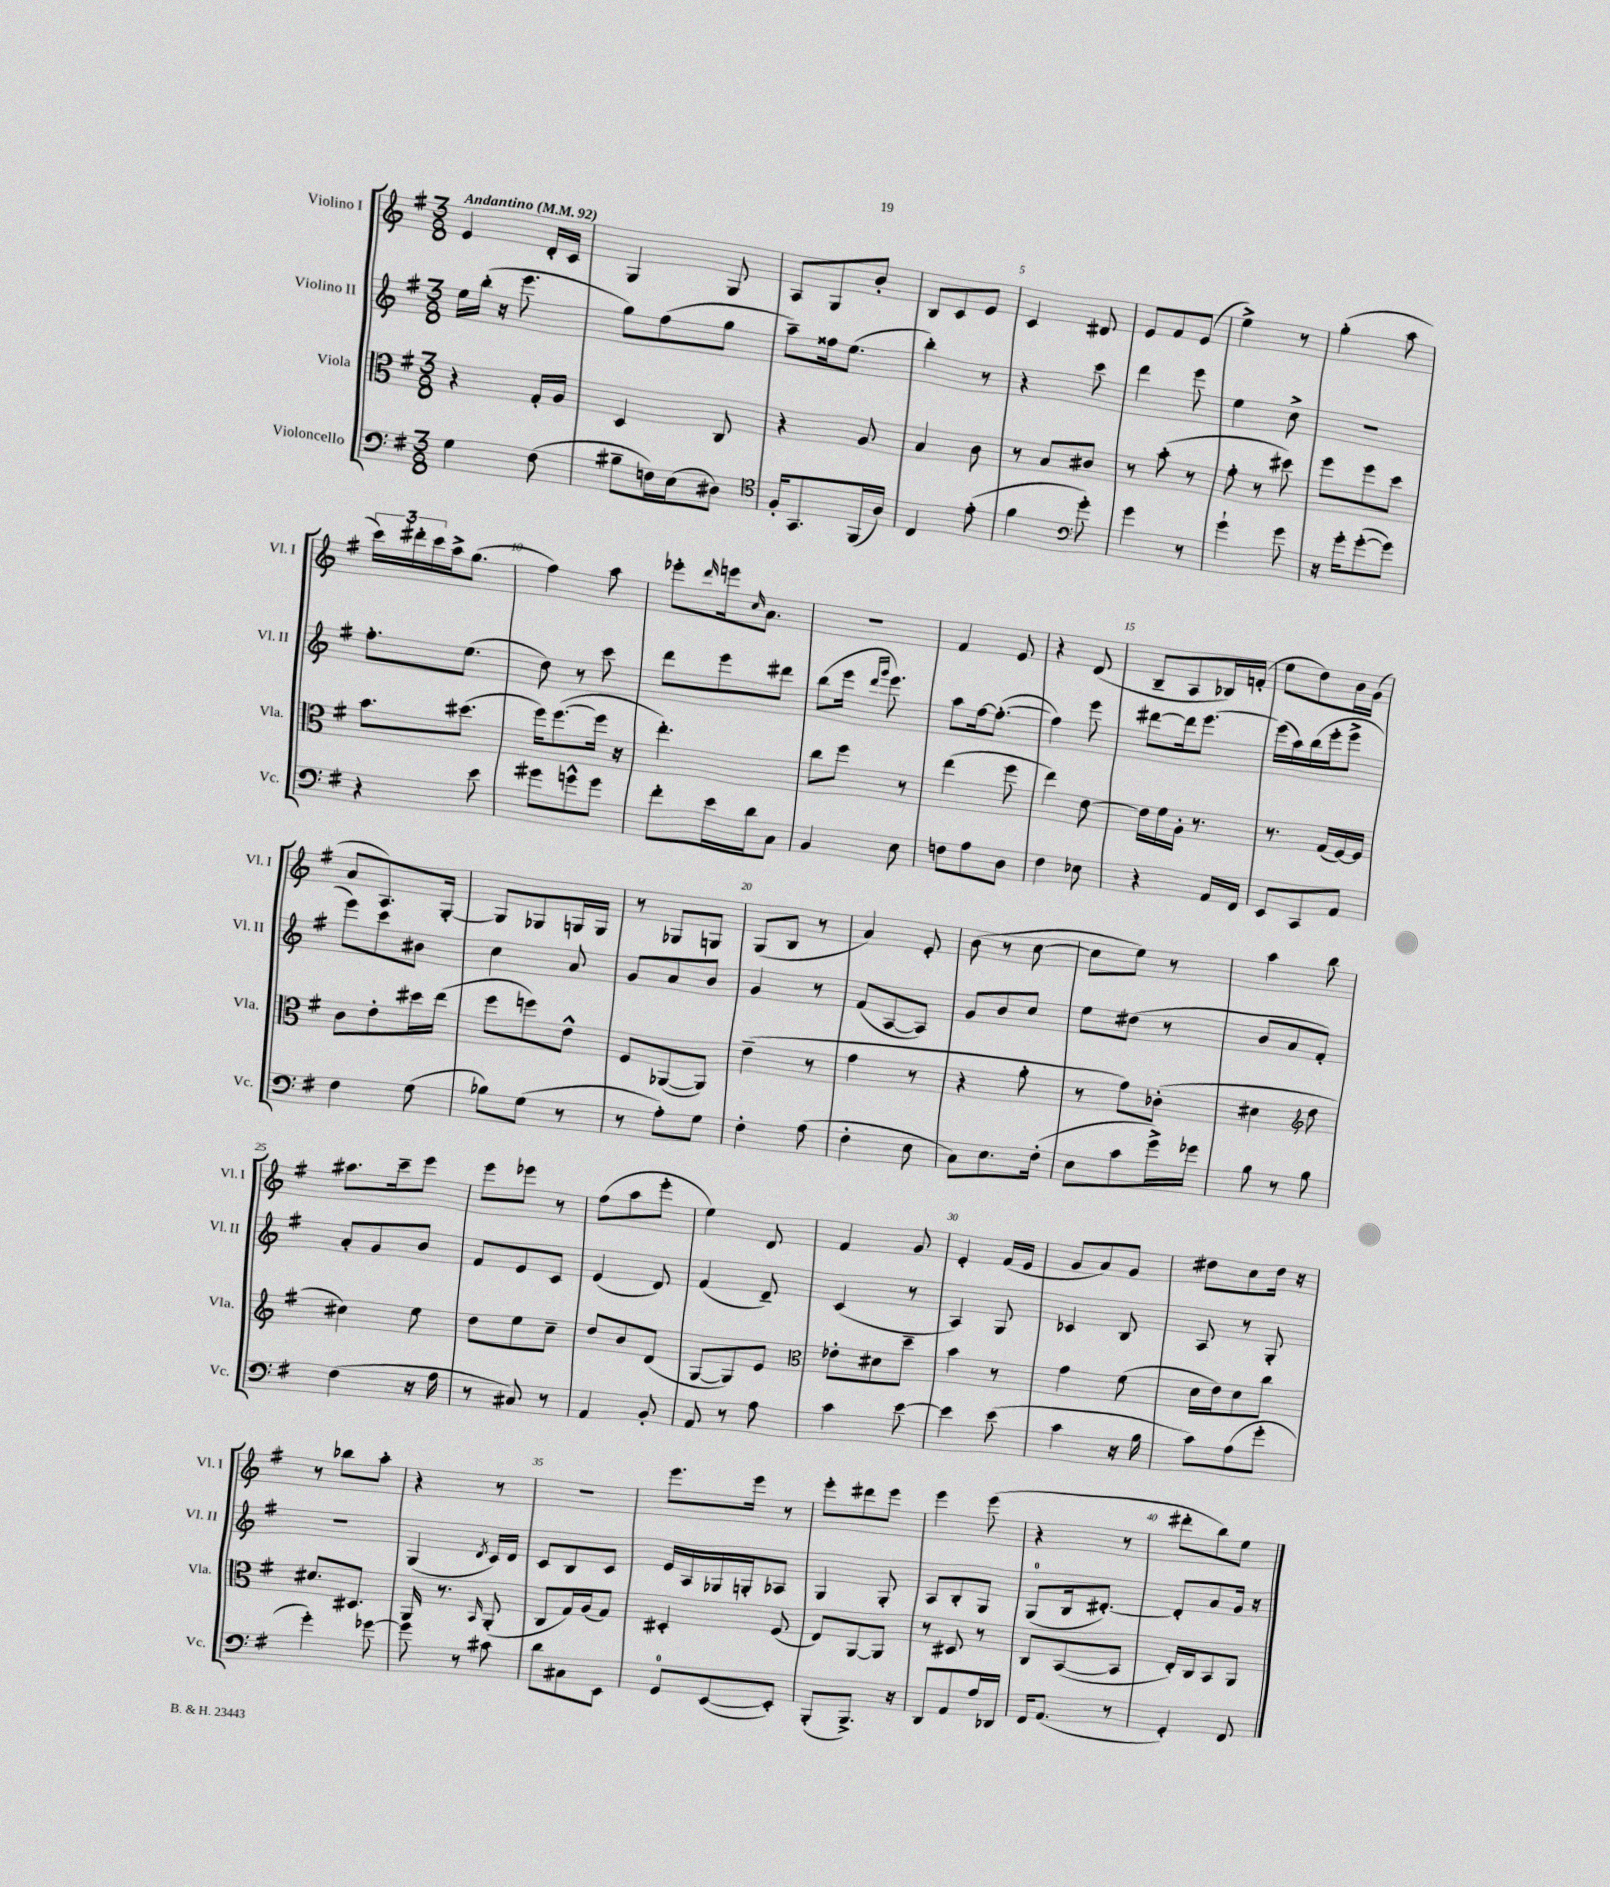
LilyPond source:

<<
\new StaffGroup <<
\new Staff = "s0" \with { instrumentName = "Violino I" shortInstrumentName = "Vl. I" } {
    \clef treble \key g \major \numericTimeSignature \time 3/8 \tempo "Andantino" 4 = 92
    e'4 d'16-. c'16 |
    g4 g8 |
    a8 g8 b'8-. |
    b8 c'8 e'8 |
    c'4 dis'8 |
    e'8 fis'8 e'8( |
    e''4->) r8 |
    g''4-.( a''8 |
    \tuplet 3/2 { c'''16) dis'''16-. c'''16 } a''16-> g''8.( |
    fis''4) a''8 |
    ees'''8-. \grace { d'''16 } e'''16 \grace { c''16 } a'8. |
    R4. |
    fis'4 e'8 |
    r4 d'8( |
    b8-- a8 bes16) f'16-.( |
    e''8 d''8) b'16 g'16( |
    a'8 a8.) g16~-. |
    g8 ges8 g16 g16 |
    r8 ges8 g8 |
    g8( b8 r8 |
    a'4) e'8-. |
    b'8( r8 c''8~ |
    c''8 e''8) r8 |
    a''4 b''8 |
    ais''8. c'''16-- e'''8 |
    e'''8 ees'''8 r8 |
    fis''8( a''8 e'''8-. |
    e''4) d'8 |
    fis'4 g'8 |
    e'4-. fis'16( e'16 |
    g'8 a'8) g'8 |
    dis''8 c''8 dis''16 r16 |
    r8 bes''8 a''8-. |
    r4 r8 |
    R4. |
    e'''8. e'''16 r8 |
    e'''8-. dis'''8 e'''8 |
    e'''4 e'''8( |
    r4 r8 |
    dis'''8-. b''8) e''8 \bar "|." |
}
\new Staff = "s1" \with { instrumentName = "Violino II" shortInstrumentName = "Vl. II" } {
    \clef treble \key g \major \numericTimeSignature \time 3/8
    e''16 b''16-.( r16 e'''8. |
    g''8) fis''8( g''8 |
    a''8--) fisis''16 e''8.( |
    b''4-.) r8 |
    r4 c'''8 |
    d'''4 e'''8 |
    e''4 c''8-> |
    R4. |
    fis''8.-. e''8.( |
    d''8) r8 c'''8 |
    d'''8 e'''8 dis'''8 |
    b''8( e'''16 \grace { d'''16 g'''16 } e'''8.) |
    a''8 fis''16~ fis''8.~-.( |
    fis''4) e'''8 |
    dis'''8~ dis'''16 e'''8.~ |
    e'''16( a''16) b''16( e'''16-. e'''8-> |
    e'''8) c'''8 bis'8 |
    c''4 a'8 |
    g'8 a'8 b'8 |
    g'4 r8 |
    fis'8( a8~ a8) |
    g'8 b'8 c''8 |
    e''8 dis''8( r8 |
    b'8 a'8 fis'8-.) |
    a'8-. g'8 b'8 |
    fis'8 e'8 c'8 |
    e'4( d'8) |
    fis'4( d'8--) |
    c'4( r8 |
    a4) g8 |
    ces'4 b8 |
    a8 r8 g8-. |
    R4. |
    g4( \acciaccatura { d'8 } c'16) d'16 |
    c'8 b8 c'8 |
    e'16 a16 ges16 g16-. aes8 |
    g4 g8-. |
    a8 b8-. g8 |
    g8-0( b16 dis'8.~-.) |
    dis'8-. a'8 g'16 r16 \bar "|." |
}
\new Staff = "s2" \with { instrumentName = "Viola" shortInstrumentName = "Vla." } {
    \clef alto \key g \major \numericTimeSignature \time 3/8
    r4 g16-. a16 |
    d4 c8 |
    r4 a8 |
    b4 c'8 |
    r8 b8 cis'8 |
    r8 b'8-.( r8 |
    g'8-. r8 dis''8) |
    fis''8 fis''8 d''8 |
    b'8. dis''8.( |
    fis''16) fis''8.~( fis''16 r16 |
    e''4.-.) |
    c''8 fis''8 r8 |
    e''4( fis''8 |
    e''4) e'8~ |
    e'16 fis'16 a16-. r8. |
    r8. g16( fis16~) fis16 |
    c'8 e'8-. dis''16 e''16( |
    fis''8 f''8) e'8-^ |
    fis8 aes,8~( aes,8) |
    e'4--( r8 |
    g'4 r8 |
    r4 a'8-. |
    r8 g'8) ces'8-.( |
    dis'4 \clef treble d''8 |
    cis''4) e''8 |
    d''8 e''8 c''8-- |
    d''8 b'8 d'8( |
    g8~ g8) e'8 |
    \clef alto ees'8-. dis'8 d''8-- |
    b'4 r8 |
    g'4 fis'8( |
    d'16 e'16) d'8 c''8 |
    dis'8. dis8. |
    a,16 r8. \grace { b,16 } a,8-.( |
    c8 g16) a16( g8) |
    dis4-. fis8( |
    e8) a,8~ a,8 |
    r8 dis8 r8 |
    c8 b,8~( b,8 |
    e16-.) c16 b,8 a,8 \bar "|." |
}
\new Staff = "s3" \with { instrumentName = "Violoncello" shortInstrumentName = "Vc." } {
    \clef bass \key g \major \numericTimeSignature \time 3/8
    g4 fis8( |
    bis8-- f16) e16( dis8) |
    \clef tenor fis16-. g,8. fis,16( a16) |
    c4 e'8-.( |
    fis'4 \clef bass g'8-.) |
    g'4 r8 |
    g'4-! g'8 |
    r16 g'16-. g'8~-.( g'8) |
    r4 e'8 |
    gis'8 g'8-^ g'8 |
    fis'8-. e'16 d'16 c8 |
    b,4 e8 |
    f8 a8 d8 |
    fis4 ees8 |
    r4 a,16 fis,16 |
    e,8 c,8 a,8 |
    fis4 g8( |
    bes8) g8( r8 |
    r8 a8-.) g8 |
    fis4-. a8( |
    fis4-. e8 |
    c8) e8. fis16-.( |
    e8 c'8 g'16->) ges'16 |
    b8 r8 b8 |
    fis4( r16 a16 |
    r8 cis8) r8 |
    a,4 b,8-. |
    a,8 r8 a8 |
    c'4 e'8~ |
    e'4 e'8( |
    c'4 r16 b16 |
    c'8) a8( g'8-. |
    g'4-.) ges'8~ |
    ges'8 r8 cis'8 |
    d'8 cis8 e,8 |
    g,8-0 e,8~( e,8-.) |
    b,,8-.( b,,8.->) r16 |
    d,8 a,8 a16 des,16 |
    fis,16 a,8.( r8 |
    g,4-.) fis,8 \bar "|." |
}
>>
>>
\layout { \context { \Score \override BarNumber.break-visibility = ##(#f #t #t) barNumberVisibility = #(every-nth-bar-number-visible 5) } }
